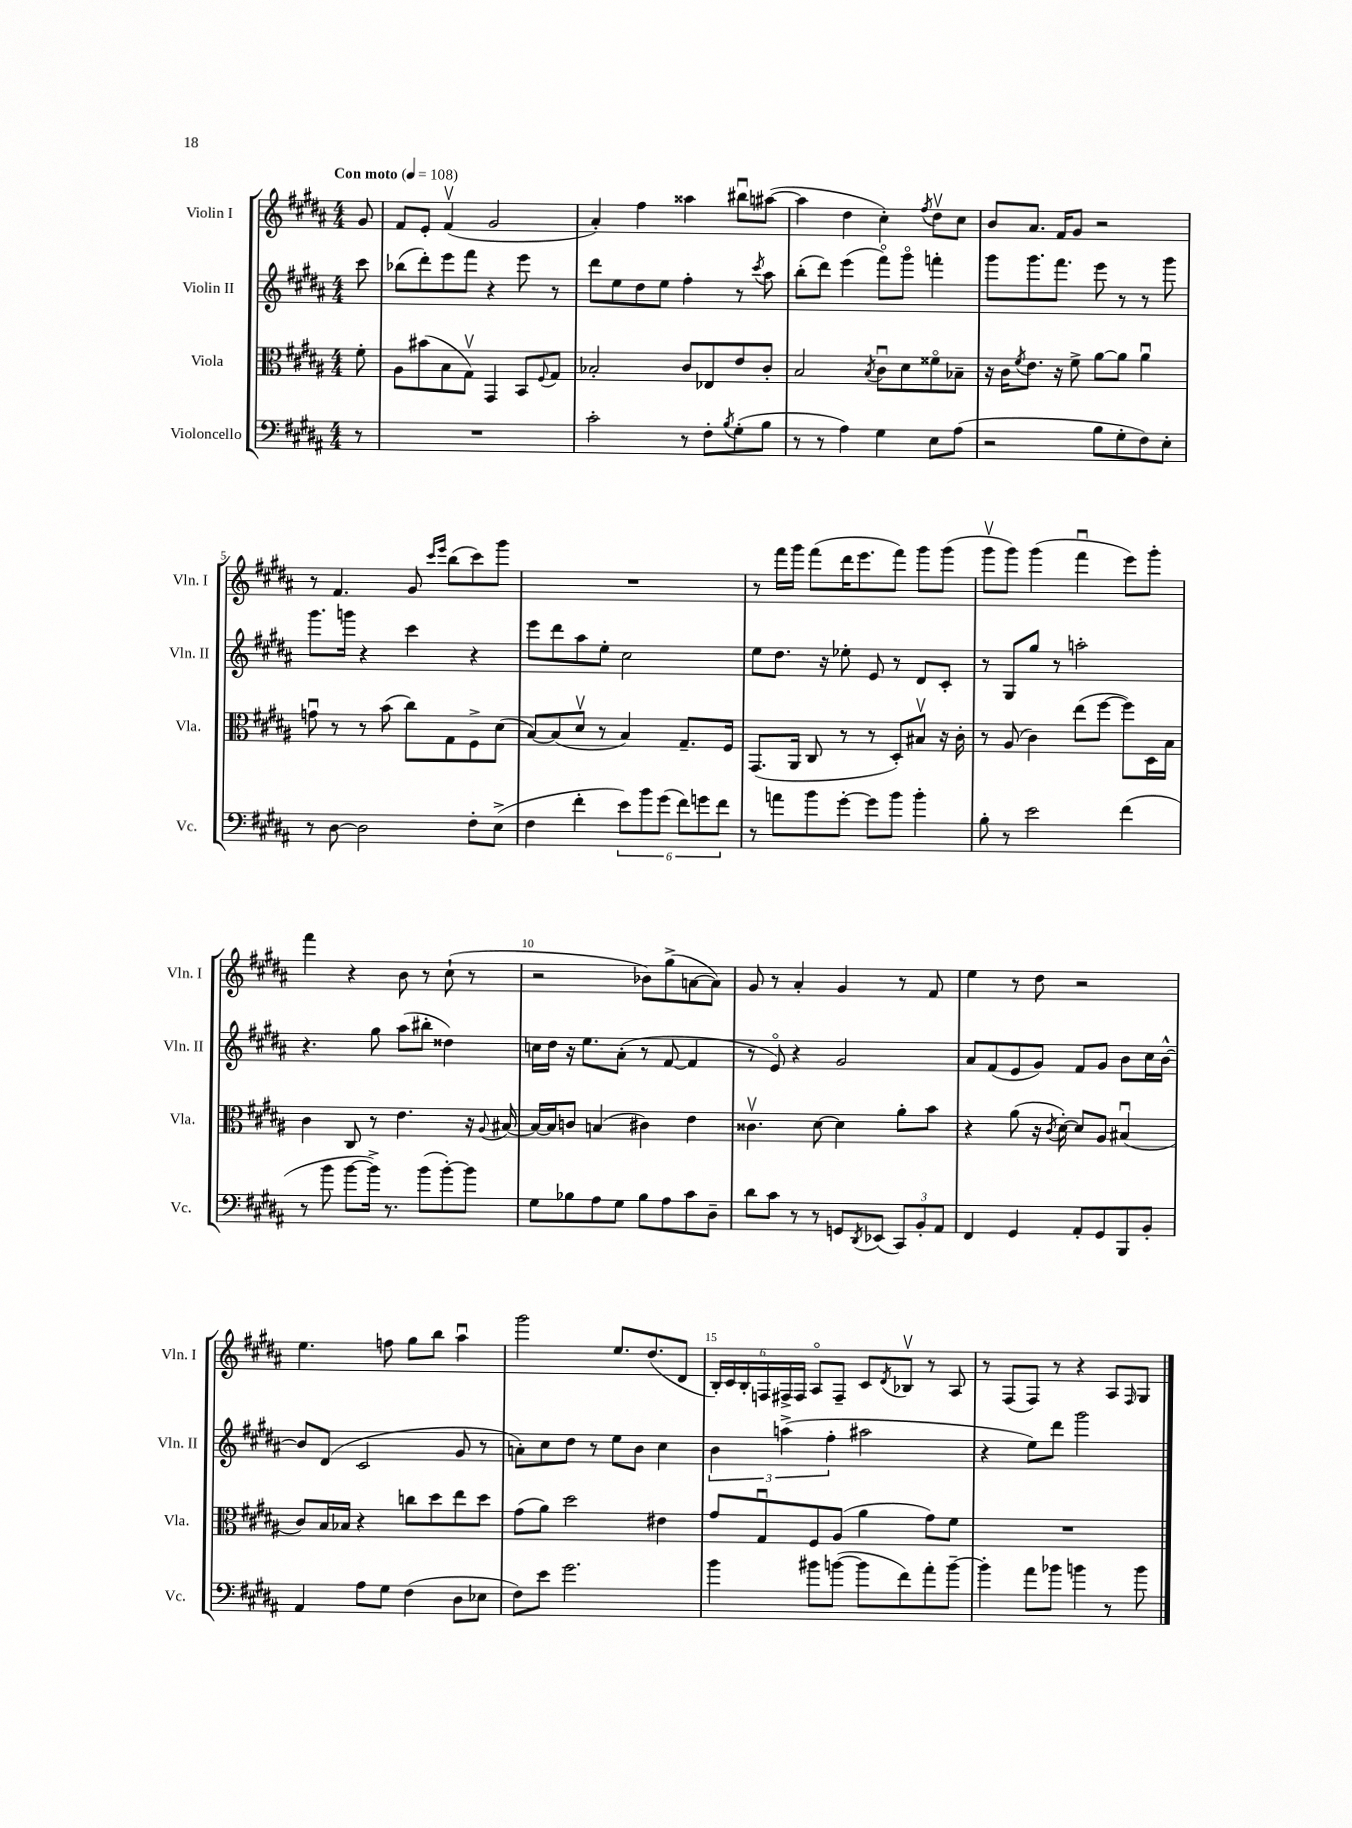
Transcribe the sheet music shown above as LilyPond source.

<<
\new StaffGroup <<
\new Staff = "s0" \with { instrumentName = "Violin I" shortInstrumentName = "Vln. I" } {
    \clef treble \key b \major \numericTimeSignature \time 4/4 \partial 8 \tempo "Con moto" 4 = 108
    gis'8 |
    fis'8 e'8-. fis'4\upbow( gis'2 |
    ais'4-.) fis''4 aisis''4 bis''8\downbow ais''8~( |
    ais''4 dis''4 cis''4-.) \acciaccatura { fis''8 } dis''8\upbow cis''8 |
    b'8 ais'8. fis'16 gis'8 r2 |
    r8 fis'4. gis'8 \grace { cis'''16 e'''16 } b''8( cis'''8) gis'''8 |
    R1 |
    r8 fis'''16 gis'''16 fis'''8( dis'''16 e'''8. fis'''8) gis'''8 gis'''8( |
    gis'''8\upbow gis'''8) gis'''4( fis'''4\downbow e'''8) gis'''8-. |
    fis'''4 r4 b'8 r8 cis''8-!( r8 |
    r2 bes'8) gis''8->( a'8~ a'8) |
    gis'8 r8 ais'4-. gis'4 r8 fis'8 |
    e''4 r8 dis''8 r2 |
    e''4. f''8 gis''8 b''8 ais''4\downbow |
    gis'''2 e''8. dis''8.( dis'8 |
    \tuplet 6/4 { b16-.) cis'16 b16-. f16 fis16-> fis16 } ais8\flageolet fis8-- cis'8 \acciaccatura { dis'8 } bes8\upbow r8 ais8 |
    r8 fis8( fis8) r8 r4 ais8 \grace { fis16 } gis8 \bar "|." |
}
\new Staff = "s1" \with { instrumentName = "Violin II" shortInstrumentName = "Vln. II" } {
    \clef treble \key b \major \numericTimeSignature \time 4/4 \partial 8
    cis'''8 |
    bes''8( dis'''8-.) e'''8 fis'''8 r4 e'''8 r8 |
    dis'''8 e''8 dis''8 e''8 fis''4-. r8 \acciaccatura { cis'''8 } ais''8 |
    b''8-.( dis'''8) e'''4( fis'''8\flageolet) gis'''8\flageolet f'''4-. |
    gis'''8 gis'''8. fis'''8. e'''8 r8 r8 gis'''8 |
    gis'''8. g'''16 r4 cis'''4 r4 |
    e'''8 dis'''8 ais''8 e''8-. cis''2 |
    e''8 dis''8. r16 ees''8-. e'8 r8 dis'8 cis'8-. |
    r8 gis8 gis''8 r8 a''2-. |
    r4. gis''8 ais''8( bis''8-. disis''4) |
    c''16 dis''16 r16 e''8. ais'8-.( r8 fis'8~ fis'4 |
    r8 e'8\flageolet) r4 gis'2 |
    ais'8 fis'8( e'8 gis'8) fis'8 gis'8 b'8 cis''16 b'16~-^ |
    b'8 dis'8( cis'2 gis'8 r8 |
    a'8-.) cis''8 dis''8 r8 e''8 b'8 cis''4 |
    \tuplet 3/2 { b'4 a''4->( fis''4-. } ais''2 |
    r4 e''8) dis'''8 gis'''2 \bar "|." |
}
\new Staff = "s2" \with { instrumentName = "Viola" shortInstrumentName = "Vla." } {
    \clef alto \key b \major \numericTimeSignature \time 4/4 \partial 8
    fis'8-. |
    ais8 bis'8( b8 gis8\upbow) gis,4 b,8 \appoggiatura { fis8 } gis8 |
    bes2-. cis'8 ees8 e'8 cis'8-. |
    b2 \acciaccatura { b8 } cis'8\downbow dis'8 fisis'8\flageolet bes8-- |
    r16 cis'16 \acciaccatura { fis'8 } e'8. r16 fis'8-> ais'8~ ais'8 ais'4\downbow |
    g'8\downbow r8 r8 b'8( cis''8) gis8 fis8-> dis'8( |
    b8~) b8( dis'8\upbow r8 b4) gis8.-- fis16 |
    gis,8.( ais,16 cis8 r8 r8 dis8-.) bis8\upbow r16 cis'16-. |
    r8 ais8( cis'4) e''8( fis''8~ fis''8) dis16 b16 |
    cis'4 cis8 r8 e'4. r16 \appoggiatura { ais8 } bis16~ |
    bis16~ bis16 c'8 b4( cis'4) e'4 |
    cisis'4.\upbow dis'8~ dis'4 ais'8-. b'8 |
    r4 ais'8( r16 \acciaccatura { cis'8 } dis'16~-.) dis'8 ais8 bis4\downbow( |
    cis'8) b16 bes16 r4 c''8 dis''8 e''8 dis''8 |
    gis'8( ais'8) dis''2 eis'4 |
    gis'8 gis8\downbow fis8 ais8( ais'4 gis'8) fis'8 |
    R1 \bar "|." |
}
\new Staff = "s3" \with { instrumentName = "Violoncello" shortInstrumentName = "Vc." } {
    \clef bass \key b \major \numericTimeSignature \time 4/4 \partial 8
    r8 |
    R1 |
    cis'2-. r8 fis8-. \acciaccatura { b8 } gis8-.( b8 |
    r8 r8 ais4) gis4 e8 ais8( |
    r2 b8 gis8-. fis8) e8-. |
    r8 dis8~ dis2 fis8-. e8->( |
    fis4 fis'4-. \tuplet 6/4 { e'8) b'8 gis'8( fis'8) g'8 fis'8 } |
    r8 a'8 b'8 gis'8~-. gis'8 b'8 b'4-. |
    b8-. r8 e'2 fis'4( |
    r8 b'8 b'8~ b'16->) r8. b'8( b'8~-.) b'8 |
    gis8 bes8 ais8 gis8 bes8 ais8 cis'8 dis8-- |
    dis'8 cis'8 r8 r8 g,8 \acciaccatura { dis,8 } ees,8( \tuplet 3/2 { cis,8) b,8-. ais,8 } |
    fis,4 gis,4 ais,8-. gis,8 b,,8 b,8-. |
    ais,4 ais8 gis8 fis4( dis8 ees8 |
    fis8) e'8 gis'2. |
    b'4 bis'8 b'8~( b'8 fis'8) ais'8-. b'8~-- |
    b'4-. ais'8 bes'8 b'4 r8 b'8 \bar "|." |
}
>>
>>
\layout { \context { \Score \override BarNumber.break-visibility = ##(#f #t #t) barNumberVisibility = #(every-nth-bar-number-visible 5) } }
